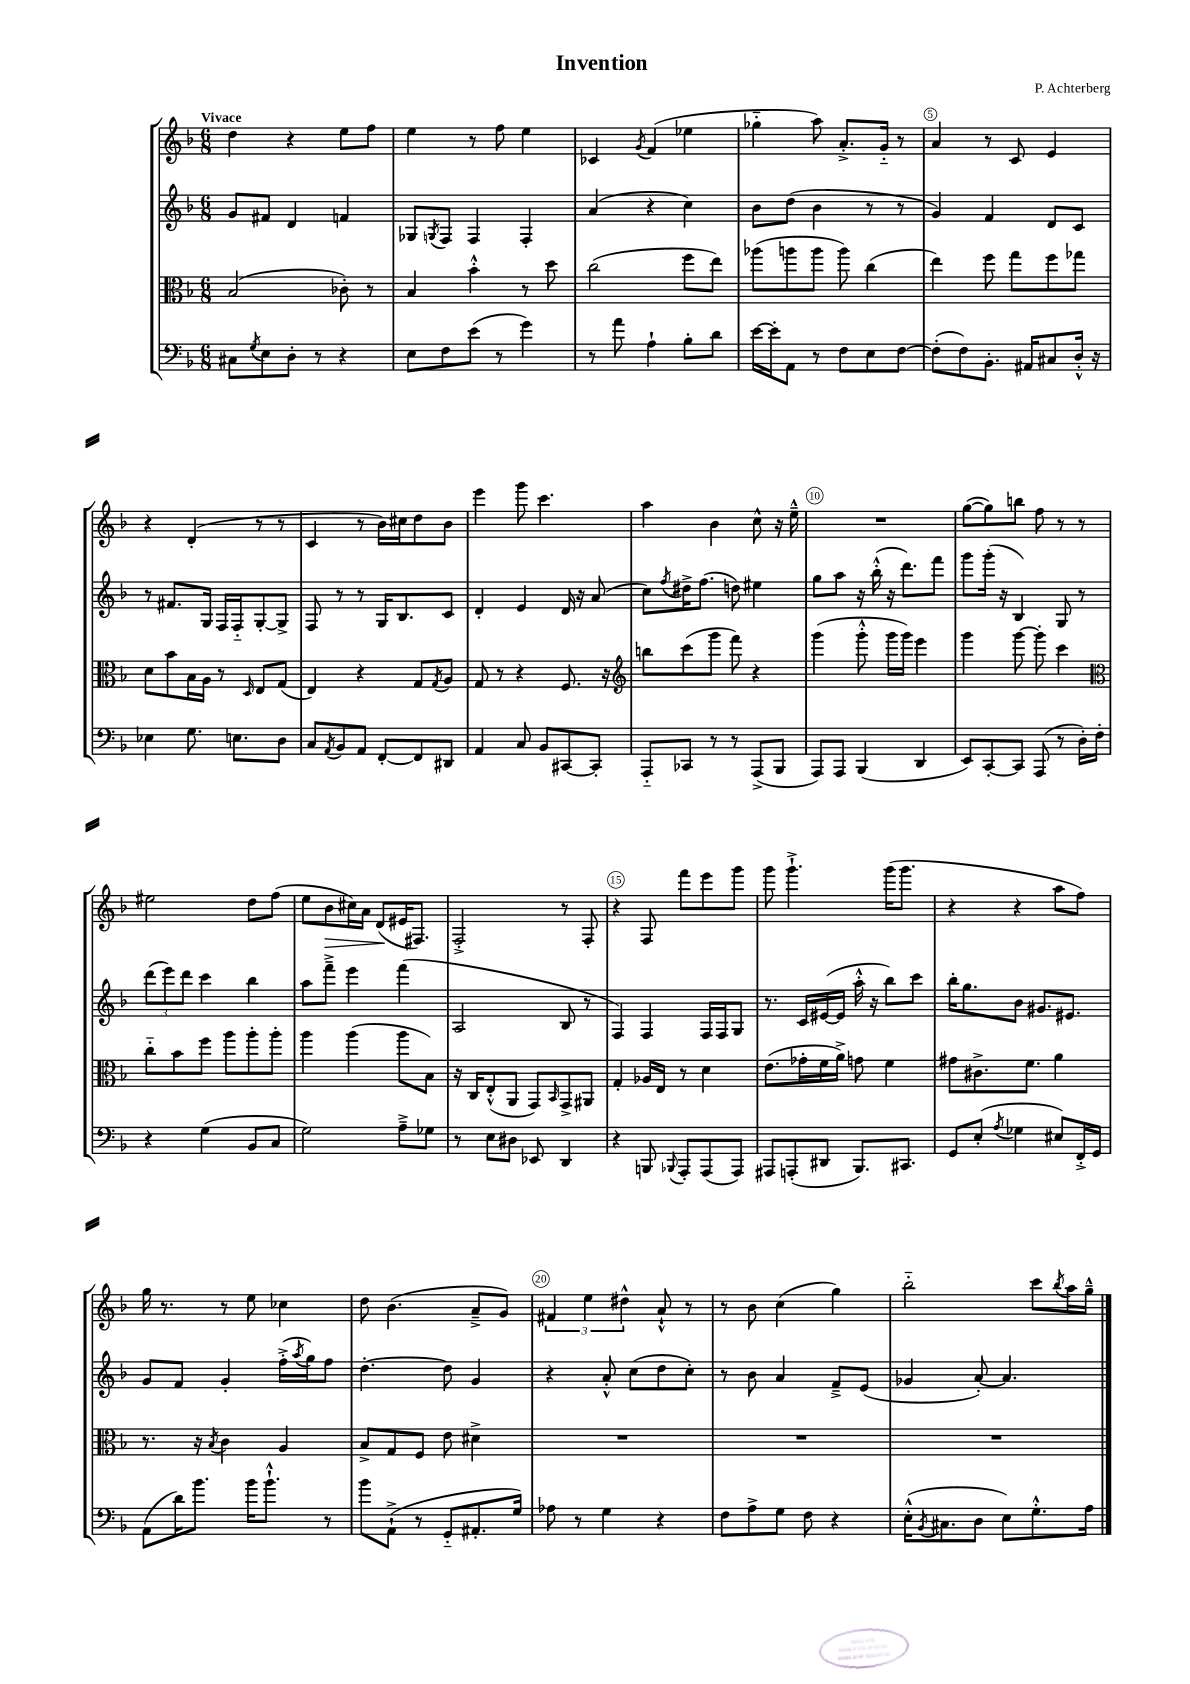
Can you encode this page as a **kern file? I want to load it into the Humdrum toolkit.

**kern	**kern	**kern	**kern
*staff4	*staff3	*staff2	*staff1
*clefF4	*clefC3	*clefG2	*clefG2
*k[b-]	*k[b-]	*k[b-]	*k[b-]
*M6/8	*M6/8	*M6/8	*M6/8
8C#\L	(2B-/	8g/L	4dd\
8qG/	.	.	.
8E\	.	8f#/J	.
8D'\J	.	4d/	4r
8r	.	.	.
4r	8c-'\)	4f/	8ee\L
.	8r	.	8ff\J
=	=	=	=
8E\L	4B-/	8G-/L	4ee\
.	.	8qG/	.
8F\	.	8F/J	.
(8e\J	4b-'^^\	4F/	8r
8r	.	.	8ff\
4g\)	8r	4F'/	4ee\
.	8dd\	.	.
=	=	=	=
8r	(2cc\	(4a/	4c-/
8a\	.	.	.
.	.	.	8qg/
4A`\	.	4r	(4f/
8B-'\L	8ff\L	4cc\)	4ee-\
8d\J	8ee\J)	.	.
=	=	=	=
[16e\LL	(8aa-\L	8b-\L	4gg-'~\
16e'\]J	.	.	.
8AA\J	8aa\	(8dd\J	.
8r	8aa\J	4b-\	8aa\)
8F\L	8aa\)	.	8.a'^/L
8E\	(4cc\	8r	.
.	.	.	16g'~/Jk
[8F\J	.	8r	8r
=	=	=	=
(8F'\]L	4ee\)	4g/)	4a/
8F\)	.	.	.
8.BB-'\J	8ff\	4f/	8r
.	8gg\L	.	8c/
16AA#/LK	.	.	.
8C#/	8ff\	8d/L	4e/
16D'^^/Jk	8gg-\J	8c/J	.
16r	.	.	.
=	=	=	=
4E-\	8d\L	8r	4r
.	8b-\	8.f#/L	.
8.G\	16B-\L	.	(4d'/
.	16A\JJ	16G/Jk	.
.	8r	16F/LL	.
8.E\L	.	16F'~/J	.
.	16qqD/	.	.
.	8E/L	[8G'/	8r
8D\J	(8G/J	8G^/]J	8r
=	=	=	=
8C/L	4E/)	8F/	4c/
8qAA/	.	.	.
8BB-/	.	8r	.
8AA/J	4r	8r	8r
[8FF'/L	.	16G/LK	16b-\LL)
.	.	8.B-/	16cc#\J
8FF/]	8G/L	.	8dd\
.	8qG/	.	.
8DD#/J	8A/J	8c/J	8b-\J
=	=	=	=
4AA/	8G/	4d'/	4eee\
.	8r	.	.
8C/	4r	4e/	8ggg\
8BB-/L	.	.	4.ccc\
[8CC#/	8.F/	16d/	.
.	.	16r	.
8CC#'/]J	.	(8a/	.
.	16r	.	.
=	=	=	=
*	*clefG2	*	*
8AAA'~/L	8bb\L	8cc\L)	4aa\
.	.	8qff/	.
8CC-/J	(8ccc\	16dd#^\K	.
.	.	(8.ff\J	.
8r	8ggg\J	.	4b-\
8r	8fff\)	8dd\)	.
(8AAA^/L	4r	4ee#\	8cc^^\
8BBB-/J	.	.	16r
.	.	.	16ee~^^\
=	=	=	=
8AAA/L)	(4ggg\	8gg\L	2.r
8AAA/J	.	8aa\J	.
(4BBB-/	8ggg'^^\	16r	.
.	.	(16bb-'^^\	.
.	16ggg\LL	16r	.
.	16ggg\JJ)	8.ddd\L)	.
4DD/	4eee\	.	.
.	.	8fff\J	.
=	=	=	=
8EE/L)	4ggg\	8ggg\L	([8gg\L
[8CC'/	.	(16ggg'\Jk	8gg\])
.	.	16r	.
8CC/]J	[8ggg\	4B-/)	8bb\J
(8AAA/	8ggg'\]	.	8ff\
8r	4ccc\	8G/	8r
16D'\LL)	.	8r	8r
16F'\JJ	.	.	.
=	=	=	=
*	*clefC3	*	*
4r	8cc'~\L	(12ddd\L	2ee#\
.	.	12eee\)	.
.	8b-\	.	.
.	.	12ddd\J	.
(4G\	8ff\J	4ccc\	.
.	8aa\L	.	.
8BB-/L	8aa'\	4bb-\	8dd\L
8C/J	8aa'\J	.	(8ff\J
=	=	=	=
2G\)	4aa\	8aa\L	8ee\L
.	.	8fff~^\J	8b-\
.	(4aa\	4eee\	16cc#\L)
.	.	.	16a\JJ
.	.	.	(8d/L
8A~^\L	8aa\L	(4fff\	16e#/K
.	.	.	8.F#/J)
8G-\J	8B-\J)	.	.
=	=	=	=
8r	16r	2A/	2F'^/
.	16C/LK	.	.
8E\L	(8E'^^/	.	.
8D#\J	8AA/J	.	.
8EE-/	8GG/L)	.	.
.	16qqBB-/	.	.
4DD/	8GG^/	8B-/	8r
.	8AA#/J	8r	8F'/
=	=	=	=
4r	4G'/	4F/)	4r
8BBB/	16A-/LL	4F/	8F/
.	16E/JJ	.	.
8qqBBB-/	.	.	.
8AAA'/L	8r	.	8fff\L
(8AAA/	4d\	16F/LL	8eee\
.	.	16F/J	.
8AAA/J)	.	8G/J	8ggg\J
=	=	=	=
8AAA#/L	(8.e\L	8.r	8ggg\
(8AAA'/	.	.	4.ggg`^\
.	16g-'\L	16c/LL	.
8DD#/J	16f\	([16e#/	.
.	16a^\JJ)	16e#/]JJ	.
8.BBB-/L)	8g\	16aa'^^\	.
.	.	16r	.
.	4f\	8bb-\L)	(16ggg\LK
8.CC#/J	.	.	8.ggg\J
.	.	8ccc\J	.
=	=	=	=
8GG/L	8g#\L	16bb-'\LK	4r
.	.	8.gg\	.
(8E'/J	8.c#^\	.	.
8qA/	.	.	.
4G-\	.	8b-\J	4r
.	8.f\J	.	.
.	.	8.g#/L	.
8E#/L)	4a\	.	8aa\L
.	.	8.e#/J	.
16FF'^/L	.	.	8ff\J)
16GG/JJ	.	.	.
=	=	=	=
(8AA\L	8.r	8g/L	16gg\
.	.	.	8.r
16d\K)	.	8f/J	.
8.b-\J	16r	.	.
.	8qB-/	.	.
.	4c\	4g'/	8r
16b-\LK	.	.	8ee\
8.b-`^^\J	.	.	.
.	4A/	(16ff'^\LL	4cc-\
.	.	8qaa/	.
.	.	16gg\J)	.
8r	.	8ff\J	.
=	=	=	=
8b-\L	8B-^/L	[4.dd'\	8dd\
(8AA`^\J	8G/	.	(4.b-\
8r	8F/J	.	.
8GG'~/L	8e\	8dd\]	.
8.AA#'/	4d#^\	4g/	8a~^/L
.	.	.	8g/J)
16G/Jk)	.	.	.
=	=	=	=
8A-\	2.r	4r	6f#/
8r	.	.	.
.	.	.	6ee\
4G\	.	8a'^^/	.
.	.	.	6dd#^^\
.	.	(8cc\L	.
4r	.	8dd\	8a`^^/
.	.	8cc'\J)	8r
=	=	=	=
8F\L	2.r	8r	8r
8A^\	.	8b-\	8b-\
8G\J	.	4a/	(4cc\
8F\	.	.	.
4r	.	8f~^/L	4gg\)
.	.	(8e/J	.
=	=	=	=
(16E'^^\LK	2.r	4g-/	2bb-'~\
8qBB-/	.	.	.
8.C#\	.	.	.
8D\J	.	[8a'/)	.
8E\L)	.	4.a/]	.
8.G'^^\	.	.	8ccc\L
.	.	.	8qbb-/
.	.	.	16aa\L
16A\Jk	.	.	16gg~^^\JJ
==	==	==	==
*-	*-	*-	*-
